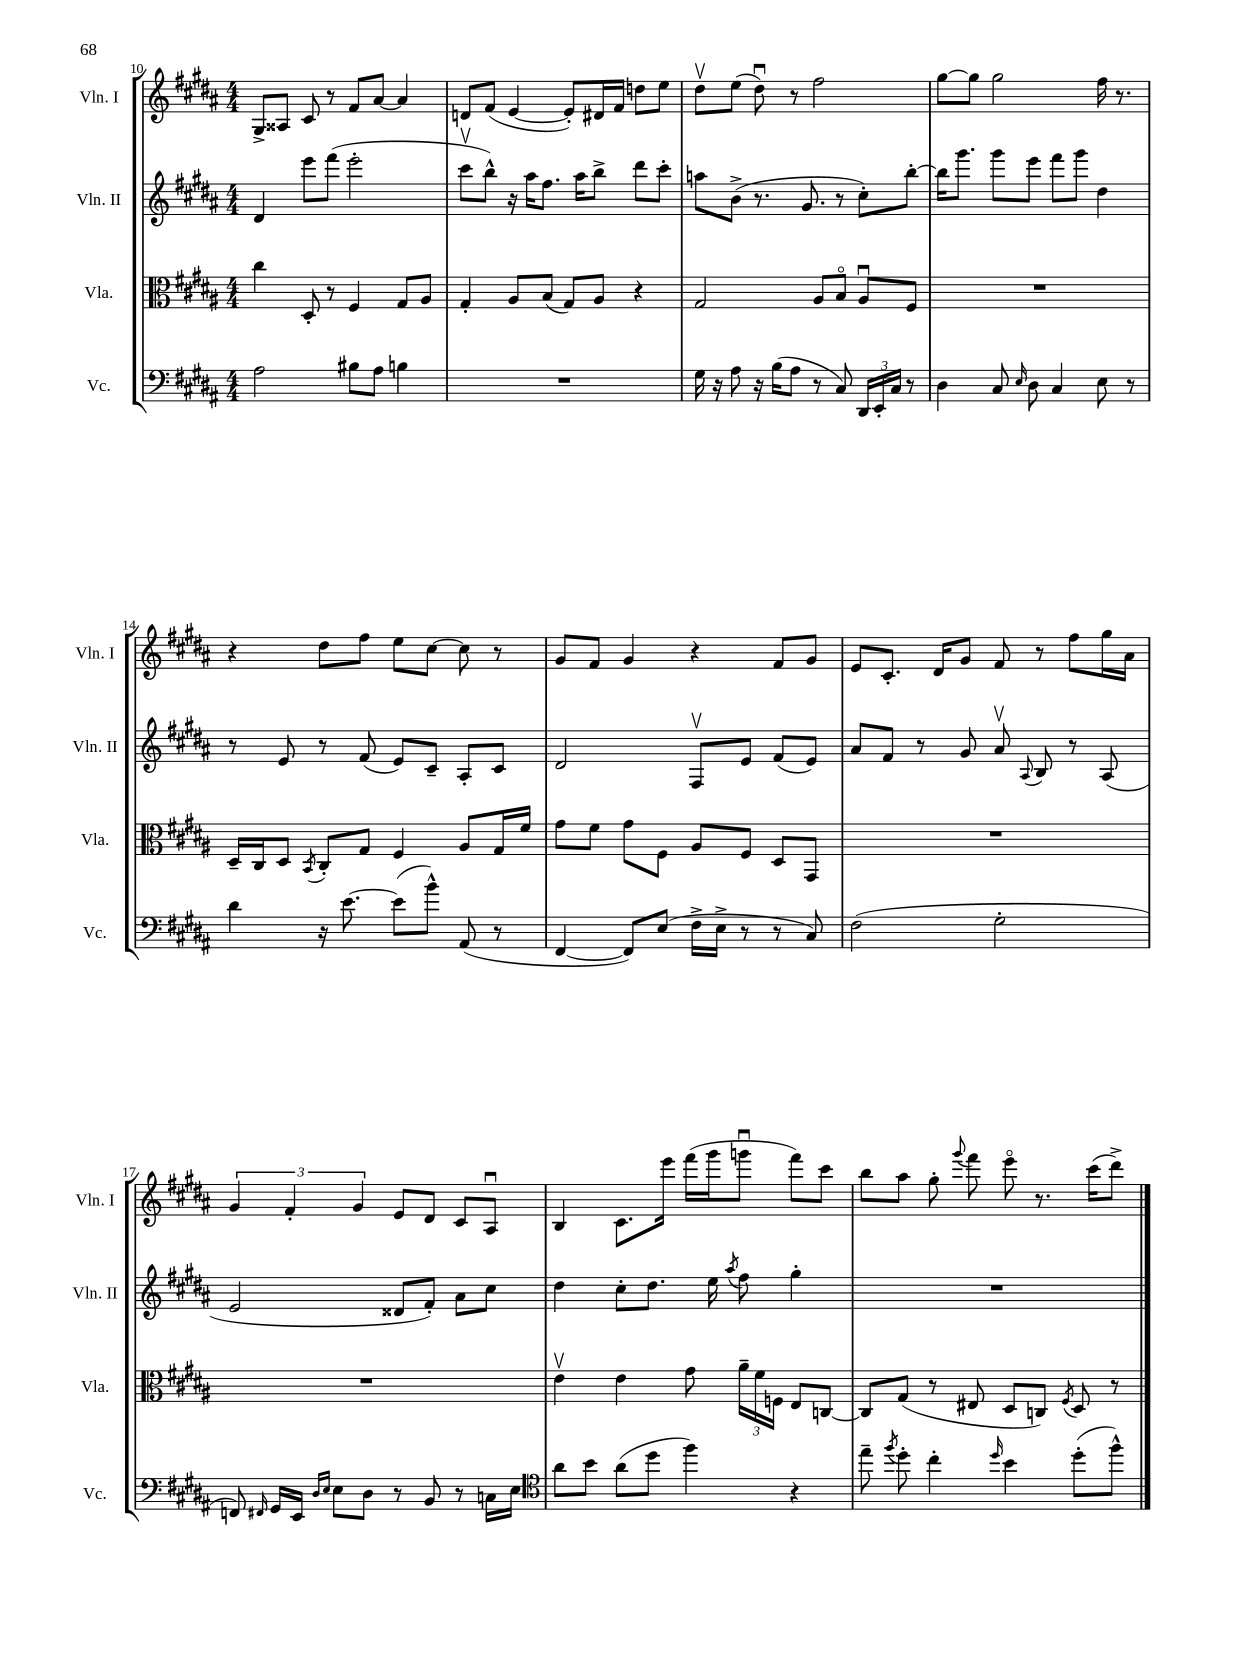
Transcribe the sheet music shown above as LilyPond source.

<<
\new StaffGroup <<
\new Staff = "s0" \with { instrumentName = "Vln. I" shortInstrumentName = "Vln. I" } {
    \clef treble \key b \major \numericTimeSignature \time 4/4
    \autoBeamOff gis8[-> aisis8] cis'8 r8 fis'8[ ais'8]~ ais'4 |
    d'8[ fis'8]( e'4~ e'8[-.) dis'16 fis'16] d''8[ e''8] |
    dis''8[\upbow e''8]( dis''8\downbow) r8 fis''2 |
    gis''8[~ gis''8] gis''2 fis''16 r8. |
    r4 dis''8[ fis''8] e''8[ cis''8]~ cis''8 r8 |
    gis'8[ fis'8] gis'4 r4 fis'8[ gis'8] |
    e'8[ cis'8.]-. dis'16[ gis'8] fis'8 r8 fis''8[ gis''16 ais'16] |
    \tuplet 3/2 { gis'4 fis'4-. gis'4 } e'8[ dis'8] cis'8[ ais8]\downbow |
    b4 cis'8.[ e'''16] fis'''16[( gis'''16 g'''8]\downbow fis'''8[) cis'''8] |
    b''8[ ais''8] gis''8-. \appoggiatura { gis'''8 } fis'''8 e'''8\flageolet r8. cis'''16[( dis'''8]->) \bar "|." |
}
\new Staff = "s1" \with { instrumentName = "Vln. II" shortInstrumentName = "Vln. II" } {
    \clef treble \key b \major \numericTimeSignature \time 4/4
    \autoBeamOff dis'4 e'''8[ fis'''8]( e'''2-. |
    cis'''8[\upbow b''8]-^) r16 ais''16[ fis''8.] ais''16[ b''8]-> dis'''8[ cis'''8]-. |
    a''8[ b'8]->( r8. gis'8. r8 cis''8[-.) b''8]~-. |
    b''16[ gis'''8.] gis'''8[ e'''8] fis'''8[ gis'''8] dis''4 |
    r8 e'8 r8 fis'8( e'8[) cis'8]-- ais8[-. cis'8] |
    dis'2 fis8[\upbow e'8] fis'8[( e'8]) |
    ais'8[ fis'8] r8 gis'8 ais'8\upbow \appoggiatura { ais8 } b8 r8 ais8( |
    e'2 disis'8[ fis'8]-.) ais'8[ cis''8] |
    dis''4 cis''8[-. dis''8.] e''16 \acciaccatura { ais''8 } fis''8 gis''4-. |
    R1 \bar "|." |
}
\new Staff = "s2" \with { instrumentName = "Vla." shortInstrumentName = "Vla." } {
    \clef alto \key b \major \numericTimeSignature \time 4/4
    \autoBeamOff cis''4 dis8-. r8 fis4 gis8[ ais8] |
    gis4-. ais8[ b8]( gis8[) ais8] r4 |
    gis2 ais8[ b8]\flageolet ais8[\downbow fis8] |
    R1 |
    dis16[-- cis16 dis8] \acciaccatura { b,8 } cis8[-. gis8] fis4 ais8[ gis16 fis'16] |
    gis'8[ fis'8] gis'8[ fis8] ais8[ fis8] dis8[ gis,8] |
    R1 |
    R1 |
    e'4\upbow e'4 gis'8 \tuplet 3/2 { ais'16[-- fis'16 f16] } e8[ c8]~ |
    c8[ gis8]( r8 eis8 dis8[ c8]) \acciaccatura { fis8 } dis8 r8 \bar "|." |
}
\new Staff = "s3" \with { instrumentName = "Vc." shortInstrumentName = "Vc." } {
    \clef bass \key b \major \numericTimeSignature \time 4/4
    \autoBeamOff ais2 bis8[ ais8] b4 |
    R1 |
    gis16 r16 ais8 r16 b16[( ais8] r8 cis8) \tuplet 3/2 { dis,16[ e,16-. cis16] } r8 |
    dis4 cis8 \grace { e16 } dis8 cis4 e8 r8 |
    dis'4 r16 e'8.~ e'8[( b'8]-^) ais,8( r8 |
    fis,4~ fis,8[) e8]( fis16[-> e16]-> r8 r8 cis8) |
    fis2( gis2-. |
    f,8) \grace { fis,16 } gis,16[ e,16] \grace { dis16[ e16] } e8[ dis8] r8 b,8 r8 c16[ e16] |
    \clef tenor ais'8[ b'8] ais'8[( dis''8] fis''4) r4 |
    e''8-- \acciaccatura { fis''8 } dis''8-. cis''4-. \grace { dis''16 } b'4 dis''8[-.( fis''8]-^) \bar "|." |
}
>>
>>
\layout { \context { \Score currentBarNumber = #10 } }
